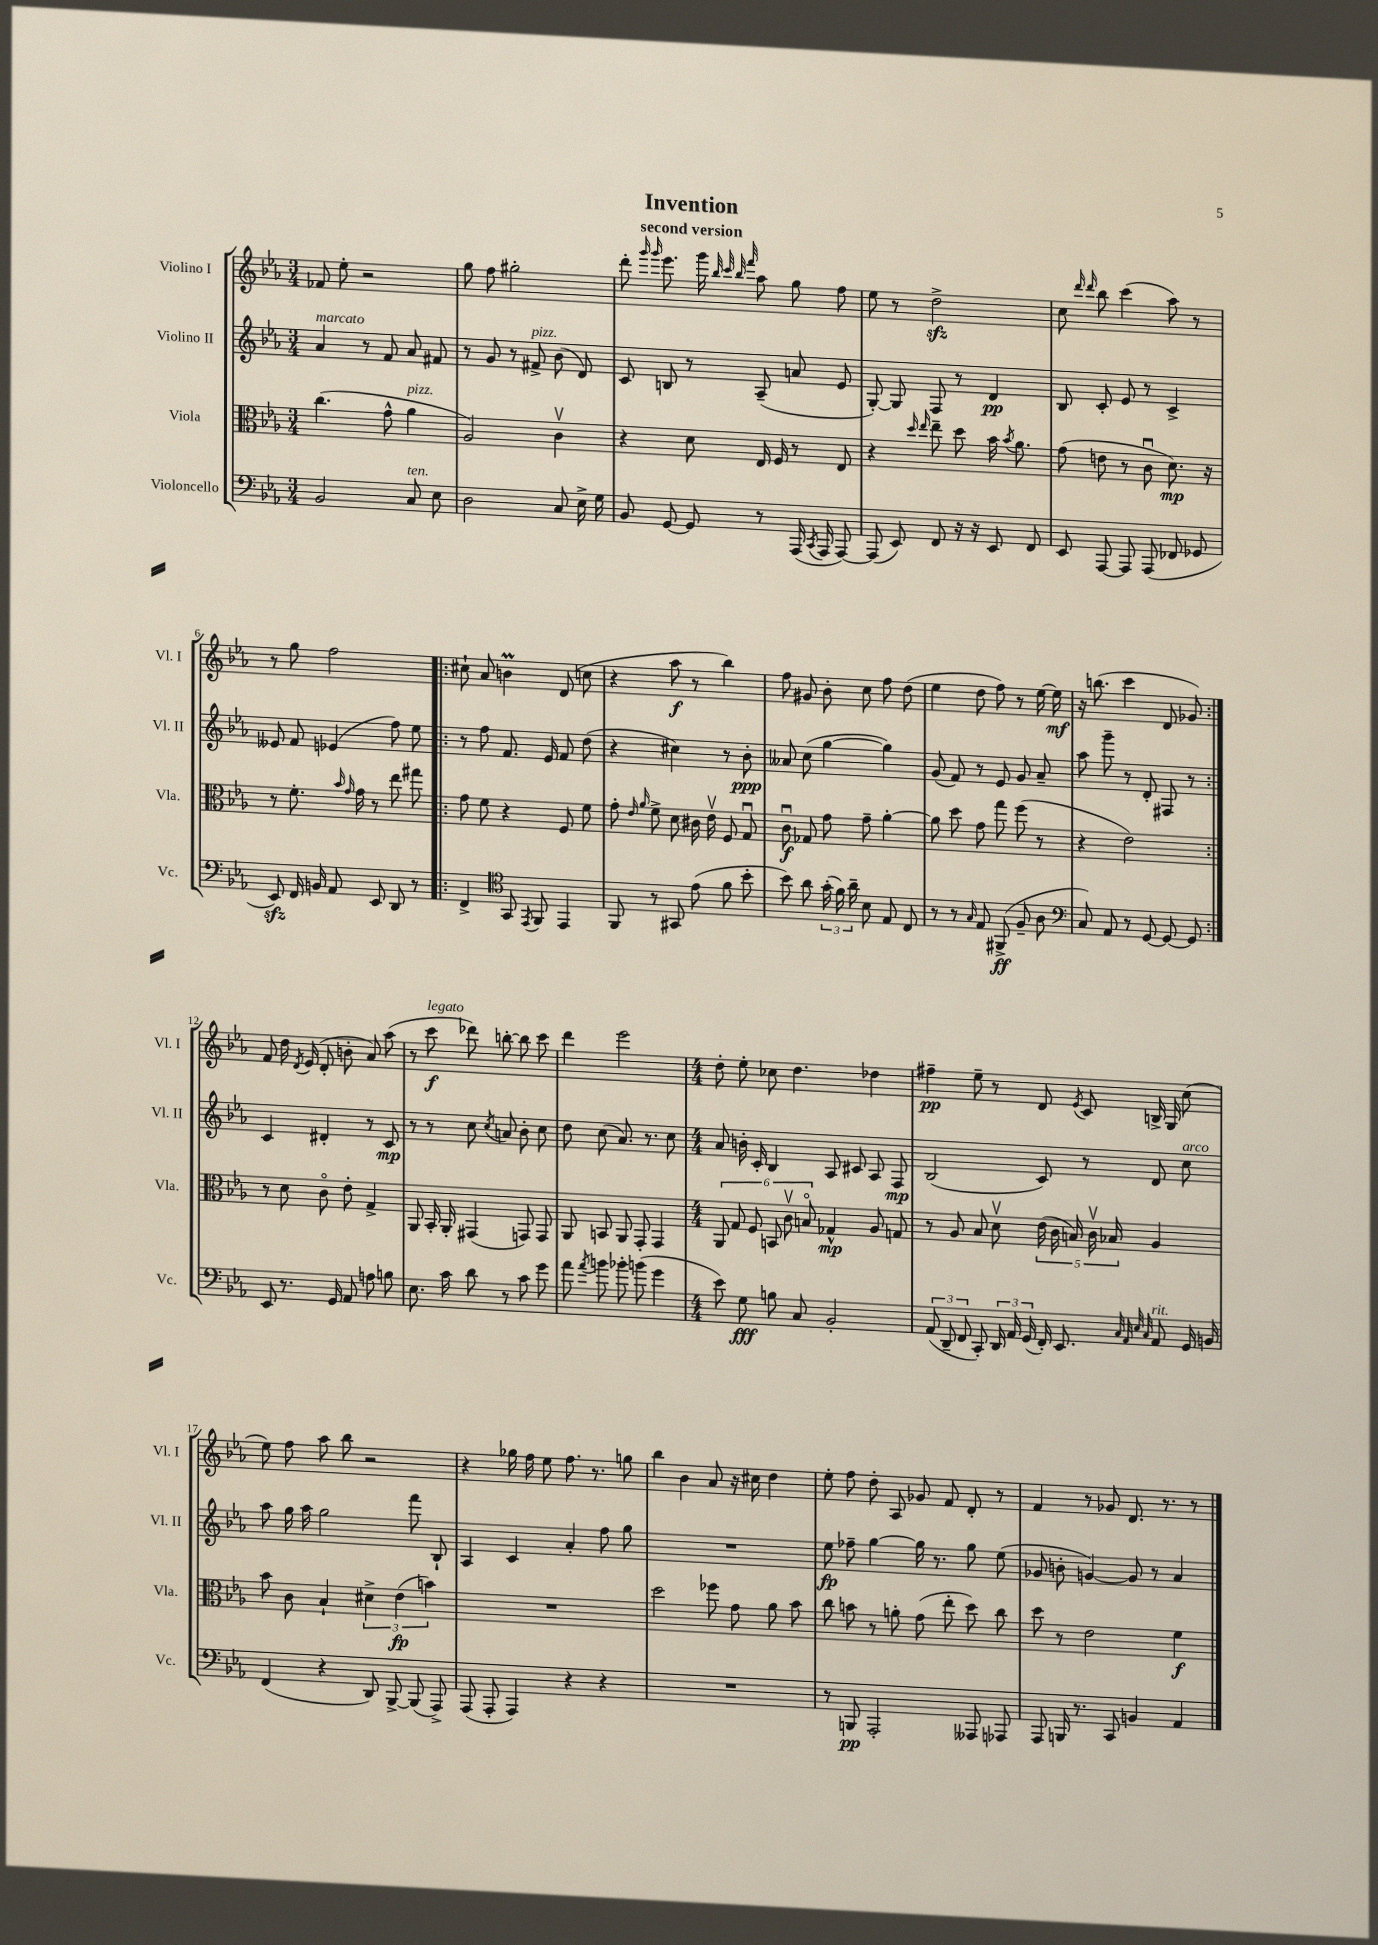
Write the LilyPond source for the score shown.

\header { title = "Invention" subtitle = "second version" }
<<
\new StaffGroup <<
\new Staff = "s0" \with { instrumentName = "Violino I" shortInstrumentName = "Vl. I" } {
    \clef treble \key ees \major \numericTimeSignature \time 3/4
    \autoBeamOff fes'8 ees''8-. r2 |
    g''8 f''8 gis''2-. |
    d'''8-. \grace { g'''16 g'''16 } ees'''8. g'''16 \grace { bes''32 c'''32 bes''32 f'''32 } aes''8 g''8 f''8 |
    ees''8 r8 d''2->\sfz |
    c''8 \grace { d'''16 d'''16 } bes''8 c'''4( aes''8) r8 |
    r8 g''8 f''2 |
    \repeat volta 2 { cis''8-! aes'8 b'4\prall d'8( c''8 |
    r4 aes''8\f r8 bes''4) |
    f''8 gis'8 bes'8-. c''8 f''8 d''8( |
    ees''4 d''8 f''8) r8 ees''16~ ees''16\mf |
    r16 b''8.( c'''4 d'8 ges'8) | }
    f'8 d''16 \acciaccatura { d'8 } ees'16( d'8-. b'8-. aes'8) aes''8( |
    r8 c'''8\f^\markup { \italic "legato" } des'''8) b''8~-. b''8 c'''8 |
    d'''4 ees'''2 |
    \numericTimeSignature \time 4/4 d''8-. ees''8-. ces''8 d''4. des''4 |
    fis''4--\pp ees''8-- r8 d'8 \acciaccatura { ees'8 } c'8 b16-> g16 c''8( |
    ees''8) f''8 aes''8 bes''8 r2 |
    r4 ges''16 f''16 ees''8 f''8. r8. g''8 |
    bes''4 bes'4 aes'8 r16 cis''16 d''4 |
    ees''8-. f''8 d''8-. aes8 ges'8 f'8 d'8-. r8 |
    f'4 r8 ges'8 d'8. r8. r8 \bar "|." |
}
\new Staff = "s1" \with { instrumentName = "Violino II" shortInstrumentName = "Vl. II" } {
    \clef treble \key ees \major \numericTimeSignature \time 3/4
    \autoBeamOff aes'4^\markup { \italic "marcato" } r8 f'8 aes'8 fis'8 |
    r8 g'8 r8 fis'8->^\markup { \italic "pizz." } bes'8( d'8) |
    c'8 b8 r8 aes8--( a'8 ees'8 |
    g8~-.) g8 f8 r8 d'4\pp |
    bes8 c'8-. ees'8 r8 c'4-> |
    eeses'8 f'8 ees'4( f''8) ees''8 |
    \repeat volta 2 { r8 f''8 f'8. ees'16 f'8 d''8( |
    r4 cis''4) r8 bes'8-.\ppp |
    aeses'8 c''8( g''4~ g''4) |
    g'8( f'8) r8 ees'8 g'8 aes'8-- |
    aes''8 g'''8-- r8 d'8-. fis8 r8 | }
    c'4 dis'4-. r8 c'8\mp |
    r8 r8 c''8 \acciaccatura { c''8 } a'8 bes'8-. c''8 |
    d''8 c''8( aes'8.) r8. c''8 |
    \numericTimeSignature \time 4/4 aes'8 b'16-. c'16-. bes4 aes8 cis'8 aes8 f8\mp |
    bes2( c'8) r8 d'8 c''8^\markup { \italic "arco" } |
    aes''8 g''16 aes''16 g''2 f'''8 bes8-! |
    aes4 c'4 aes'4-. f''8 g''8 |
    R1 |
    ees''8\fp fes''8-- g''4~ g''16 r8. g''8 ees''8( |
    ges'8 b'8-. g'4~) g'8 r8 aes'4 \bar "|." |
}
\new Staff = "s2" \with { instrumentName = "Viola" shortInstrumentName = "Vla." } {
    \clef alto \key ees \major \numericTimeSignature \time 3/4
    \autoBeamOff c''4.( g'8-^ aes'4^\markup { \italic "pizz." } |
    aes2) c'4\upbow |
    r4 d'8 ees16 f16 r8 ees8 |
    r4 \grace { d''16 ees''16 } ees''8-- d''8 bes'16 \acciaccatura { bes'8 } aes'8. |
    g'8( e'8 r8 c'8\downbow d'8.\mp) r16 |
    r8 f'8.-. \grace { bes'16 g'16 } g'16 r8 ees''8 gis''8 |
    \repeat volta 2 { g'8 f'8 r4 f8 f'8 |
    g'8-. \grace { ees'16 aes'16 } f'8-> d'8 cis'16 ees'16\upbow f8 g8\downbow |
    c'8\downbow\f ges8 g'8 g'8-- aes'4~-. |
    aes'8 d''8 g'8 g''8 f''8( r8 |
    r4 ees'2) | }
    r8 d'8 c'8\flageolet ees'8-. g4-> |
    aes,8 bes,16-. aes,16-. gis,4( g,8) g,8 |
    aes,8 b,8 aes,8 g,8-. g,4 |
    \numericTimeSignature \time 4/4 \tuplet 6/4 { aes,8 g8 f8 b,8 c'8\upbow b8\flageolet } ges4-^\mp aes8 g8 |
    r8 aes8 bes8 d'8\upbow \tuplet 5/4 { ees'16( c'16 b16) c'16\upbow bes16 } aes4 |
    bes'8 c'8 bes4-! \tuplet 3/2 { dis'4-> ees'4\fp( b'4) } |
    R1 |
    d''2 fes''8 g'8 aes'8 bes'8 |
    c''8 b'8 r8 a'8-. g'8( ees''8-. d''8) c''8 |
    d''8 r8 ees'2 f'4\f \bar "|." |
}
\new Staff = "s3" \with { instrumentName = "Violoncello" shortInstrumentName = "Vc." } {
    \clef bass \key ees \major \numericTimeSignature \time 3/4
    \autoBeamOff bes,2 c8^\markup { \italic "ten." } ees8 |
    d2 c8 ees16-> g16 |
    bes,8 g,8~ g,8 r8 aes,,16( \acciaccatura { c,8 } aes,,16 aes,,8~) |
    aes,,8( ees,8) f,8 r16 r16 ees,8 f,8 |
    ees,8 aes,,8~ aes,,8 aes,,8( fes,8 ges,8 |
    ees,8\sfz) f,16 b,16 aes,8 ees,8 d,8 r8 |
    \repeat volta 2 { f,4-> \clef tenor g,8 \acciaccatura { ees,8 } f,8 ees,4 |
    f,8 r8 gis,8 ees'8( f'8 bes'8-. |
    bes'8) aes'8 \tuplet 3/2 { g'16-.( f'16) aes'16-- } bes8 ees8 c8 |
    r8 r8 \grace { g16 } ees8 fis,8->\ff( f8-- aes8 |
    \clef bass c8) aes,8 r8 g,8~ g,8~ g,8 | }
    ees,8 r8. g,16 aes,8 a8 b8 |
    ees8. c'16 d'8 r8 c'8 g'8 |
    aes'8 \acciaccatura { aes'8 } b'8 bes'8-. b'8( g'4 |
    \numericTimeSignature \time 4/4 ees'8) g8\fff b8 c8 bes,2-. |
    \tuplet 3/2 { aes,8( d,8-- f,8 } c,8-.) \tuplet 3/2 { d,16 aes,16 g,16( } f,16-.) ees,8. \grace { c32 aes,32 ees32 c32 } aes,8^\markup { \italic "rit." } g,16 b,16 |
    f,4( r4 d,8) bes,,8~-> bes,,8( aes,,8->) |
    aes,,8( aes,,8-. aes,,4) r4 r4 |
    R1 |
    r8 b,,8\pp aes,,2-. aeses,,8 aes,,8 |
    aes,,8 b,,16 r8. c,8 b,4 aes,4 \bar "|." |
}
>>
>>
